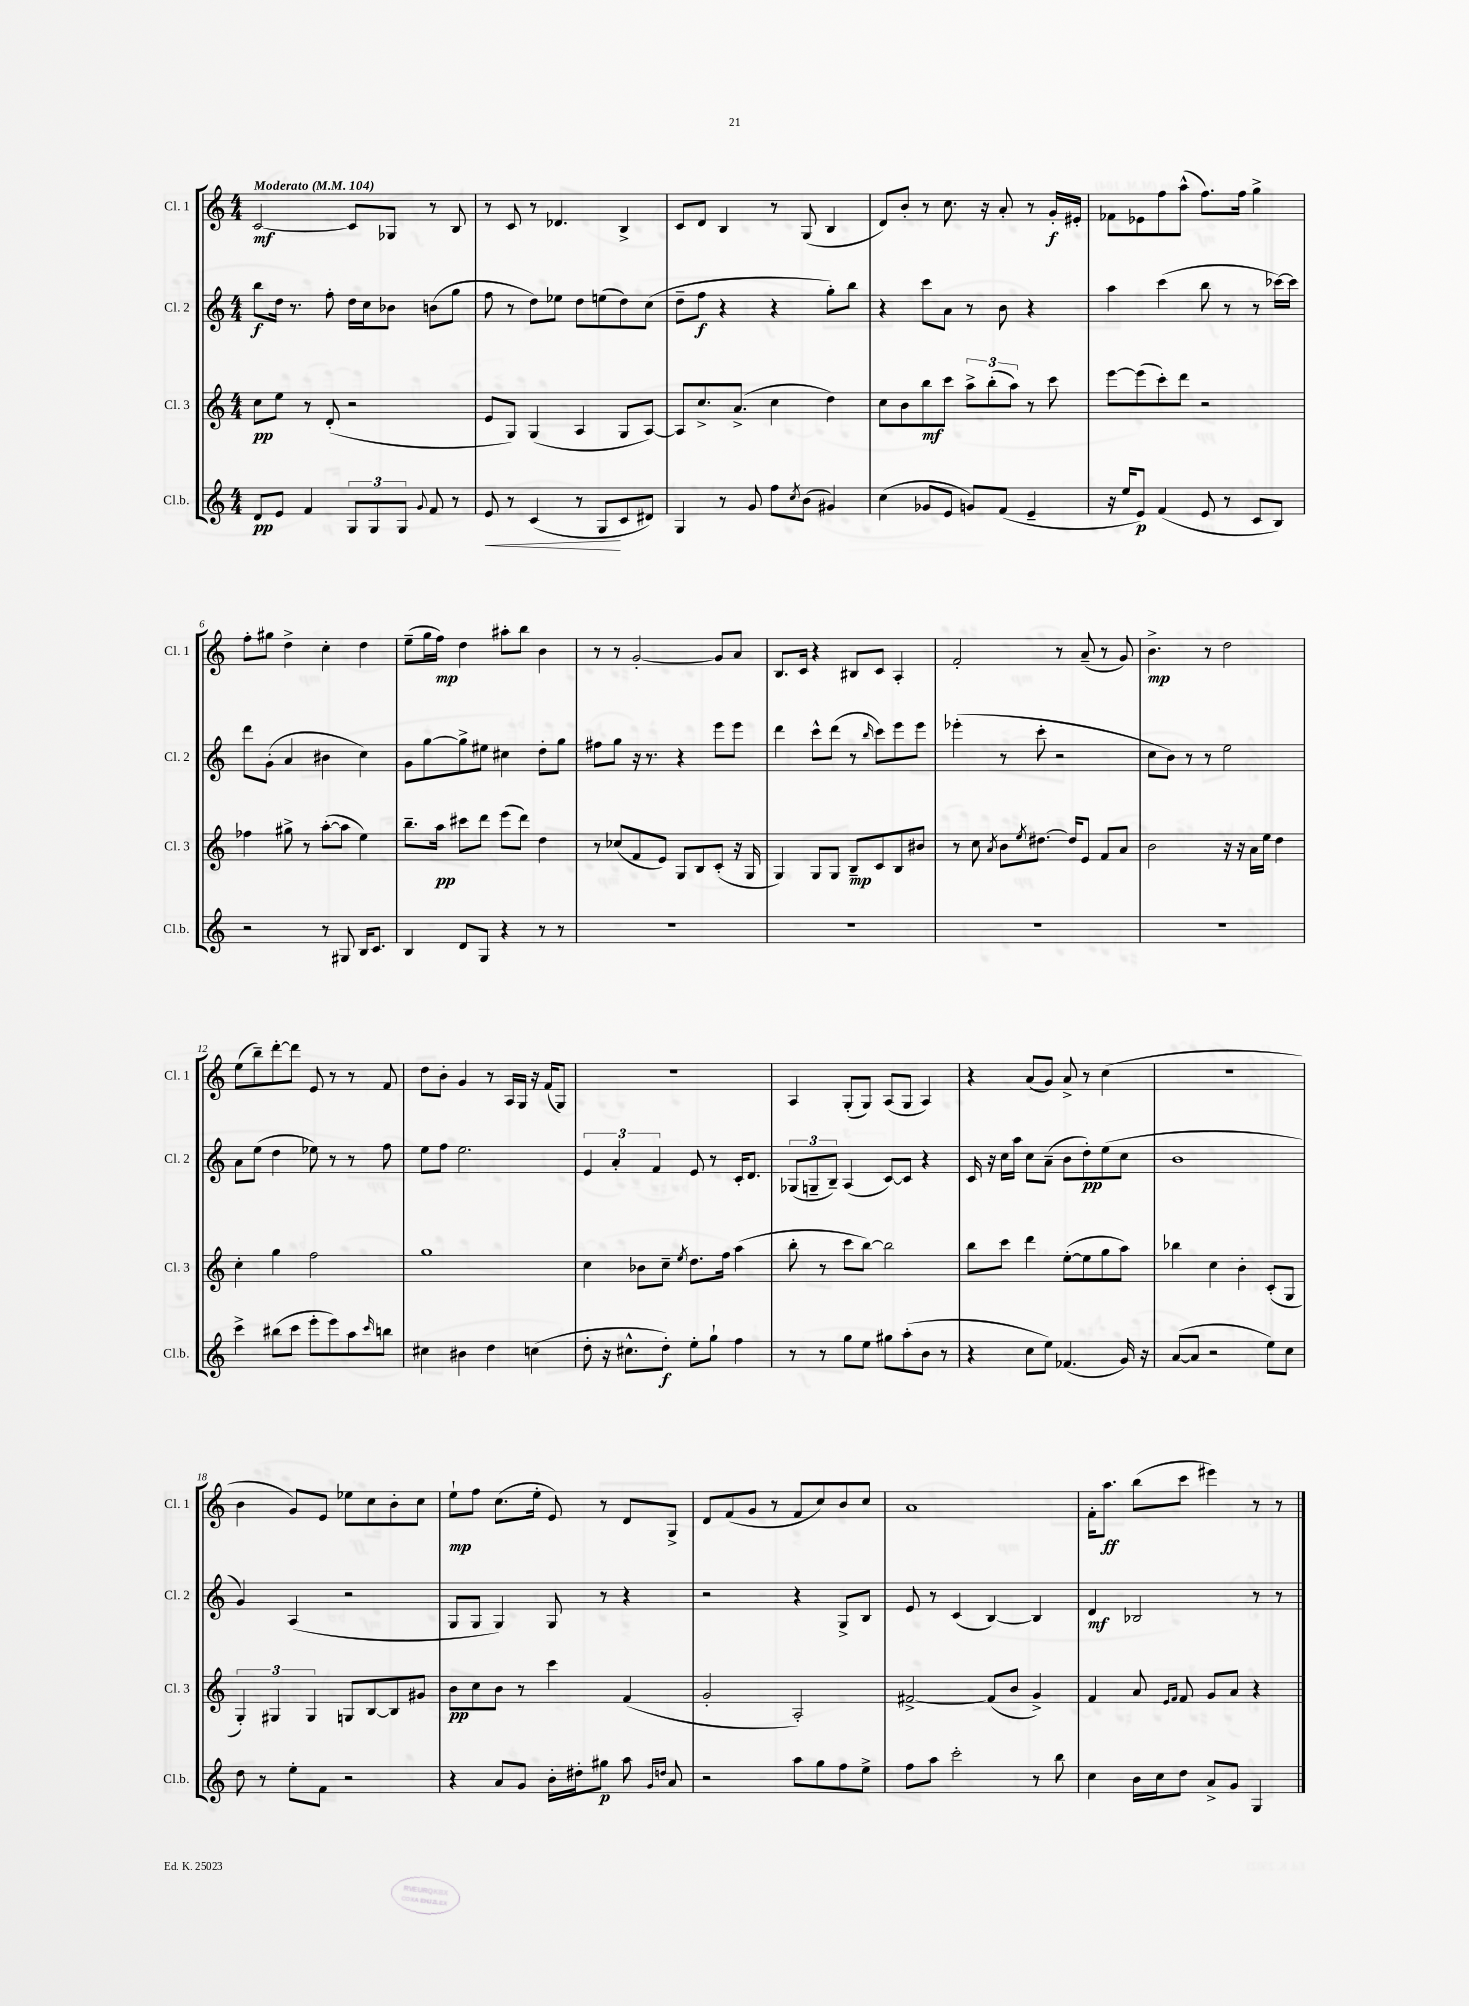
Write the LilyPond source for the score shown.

<<
\new StaffGroup <<
\new Staff = "s0" \with { instrumentName = "Cl. 1" shortInstrumentName = "Cl. 1" } {
    \clef treble \key c \major \numericTimeSignature \time 4/4 \tempo "Moderato" 4 = 104
    c'2~\mf c'8 ges8 r8 b8 |
    r8 c'8 r8 des'4. b4-> |
    c'8 d'8 b4 r8 g8( b4 |
    d'8) b'8-. r8 c''8. r16 a'8-. r8 g'16-.\f eis'16-. |
    fes'8 ees'8 f''8 a''8-^( f''8.) f''16 g''4-> |
    f''8-. gis''8 d''4-> c''4-. d''4 |
    e''8--( g''16 f''16\mp) d''4 ais''8-. b''8 b'4 |
    r8 r8 g'2~-. g'8 a'8 |
    b8. c'16 r4 bis8 c'8 a4-. |
    f'2-. r8 a'8--( r8 g'8) |
    b'4.->\mp r8 d''2 |
    e''8( b''8--) d'''8~-. d'''8 e'8 r8 r8 f'8 |
    d''8 b'8-. g'4 r8 a16 g16 r16 f'16( g8) |
    R1 |
    a4 g8-.( g8) a8( g8 a4) |
    r4 a'8( g'8) a'8-> r8 c''4( |
    r1 |
    b'4 g'8) e'8 ees''8 c''8 b'8-. c''8 |
    e''8-!\mp f''8 c''8.( e''16-. e'8) r8 d'8 g8-> |
    d'8 f'8( g'8 r8 f'8 c''8) b'8 c''8 |
    a'1 |
    f'16-. a''8.\ff b''8( c'''8 eis'''4) r8 r8 \bar "|." |
}
\new Staff = "s1" \with { instrumentName = "Cl. 2" shortInstrumentName = "Cl. 2" } {
    \clef treble \key c \major \numericTimeSignature \time 4/4
    b''8\f d''16 r8. f''8-. d''16 c''16 bes'8 b'8( g''8 |
    f''8 r8 d''8) ees''8 d''8 e''8( d''8) c''8( |
    d''8-- f''8\f r4 r4 g''8-.) b''8 |
    r4 c'''8 a'8 r8 b'8 r4 |
    a''4 c'''4( b''8 r8 r8 ces'''16~) ces'''16 |
    d'''8 g'8-.( a'4 bis'4 c''4) |
    g'8 g''8~ g''8-> eis''8 cis''4 d''8-. g''8 |
    fis''8 g''8 r16 r8. r4 e'''8 e'''8 |
    d'''4 c'''8-^ d'''8( r8 \grace { b''16 } c'''8) e'''8 e'''8 |
    ees'''4-.( r8 c'''8-. r2 |
    c''8 b'8) r8 r8 e''2 |
    a'8 e''8( d''4 ees''8) r8 r8 f''8 |
    e''8 f''8 e''2. |
    \tuplet 3/2 { e'4 a'4-. f'4 } e'8 r8 c'16-. d'8. |
    \tuplet 3/2 { ges8( g8-- b8--) } a4( c'8~) c'8 r4 |
    c'16 r16 c''16 a''16 c''8 a'8--( b'8 d''8-.\pp) e''8( c''8 |
    b'1 |
    g'4) a4( r2 |
    g8 g8 g4) g8 r8 r4 |
    r2 r4 g8-> b8 |
    e'8 r8 c'4( b4~) b4 |
    d'4\mf bes2 r8 r8 \bar "|." |
}
\new Staff = "s2" \with { instrumentName = "Cl. 3" shortInstrumentName = "Cl. 3" } {
    \clef treble \key c \major \numericTimeSignature \time 4/4
    c''8\pp e''8 r8 d'8-.( r2 |
    e'8 g8) g4( a4 g8 a8~) |
    a8 c''8.-> a'8.->( c''4 d''4) |
    c''8 b'8 b''8\mf c'''8 \tuplet 3/2 { a''8-> b''8-.( a''8) } r8 c'''8 |
    e'''8~ e'''8( c'''8-.) d'''8 r2 |
    fes''4 gis''8-> r8 a''8~-.( a''8 e''4) |
    b''8.-- a''16\pp cis'''8 d'''8 e'''8( d'''8) d''4 |
    r8 ces''8( f'8 e'8) g8 b8 c'8-.( r16 g16 |
    g4) g8 g8 b8--\mp c'8 b8 bis'8 |
    r8 c''8 \acciaccatura { a'8 } b'8 \acciaccatura { e''8 } dis''8.~ dis''16 e'8 f'8 a'8 |
    b'2 r16 r16 a'16 e''16 d''4 |
    c''4-. g''4 f''2 |
    g''1 |
    c''4 bes'8 c''8-- \acciaccatura { e''8 } d''8. f''16 a''4( |
    b''8-. r8 c'''8 b''8~) b''2 |
    b''8 c'''8 d'''4 e''8~-.( e''8 g''8 a''8) |
    bes''4 c''4 b'4-. c'8-.( g8 |
    \tuplet 3/2 { g4-.) gis4 gis4 } g8 b8~ b8 gis'8 |
    b'8\pp c''8 b'8 r8 c'''4 f'4( |
    g'2-. a2-.) |
    fis'2~-> fis'8( b'8 g'4->) |
    f'4 a'8 \grace { e'16 f'16 } f'8 g'8 a'8 r4 \bar "|." |
}
\new Staff = "s3" \with { instrumentName = "Cl.b." shortInstrumentName = "Cl.b." } {
    \clef treble \key c \major \numericTimeSignature \time 4/4
    d'8\pp e'8 f'4 \tuplet 3/2 { g8 g8 g8 } \appoggiatura { g'8 } f'8 r8 |
    e'8\< r8 c'4( r8 g8\! c'8 dis'8) |
    g4 r8 g'8 f''8 \acciaccatura { c''8 } b'8( gis'4) |
    c''4( ges'8 e'8 g'8) f'8( e'4-- |
    r16 e''16 e'8\p) f'4( e'8 r8 c'8 b8) |
    r2 r8 gis8 b16 c'8. |
    b4 d'8 g8 r4 r8 r8 |
    R1 |
    R1 |
    R1 |
    R1 |
    c'''4-> bis''8( c'''8 e'''8-. e'''8) a''8 \grace { c'''16 } b''8 |
    cis''4 bis'4 d''4 c''4( |
    d''8-. r16 cis''8.-^ d''8-.\f) e''8-. g''8-! f''4 |
    r8 r8 g''8 e''8 gis''8 a''8-.( b'8 r8 |
    r4 c''8 e''8) fes'4.( g'16) r16 |
    a'8~( a'8 r2 e''8) c''8 |
    d''8 r8 e''8-. f'8 r2 |
    r4 a'8 g'8 b'16-. dis''16-. gis''8\p a''8 \grace { g'16 d''16 } a'8 |
    r2 a''8 g''8 f''8 e''8-> |
    f''8 a''8 c'''2-. r8 b''8 |
    c''4 b'16 c''16 d''8 a'8-> g'8 g4 \bar "|." |
}
>>
>>
